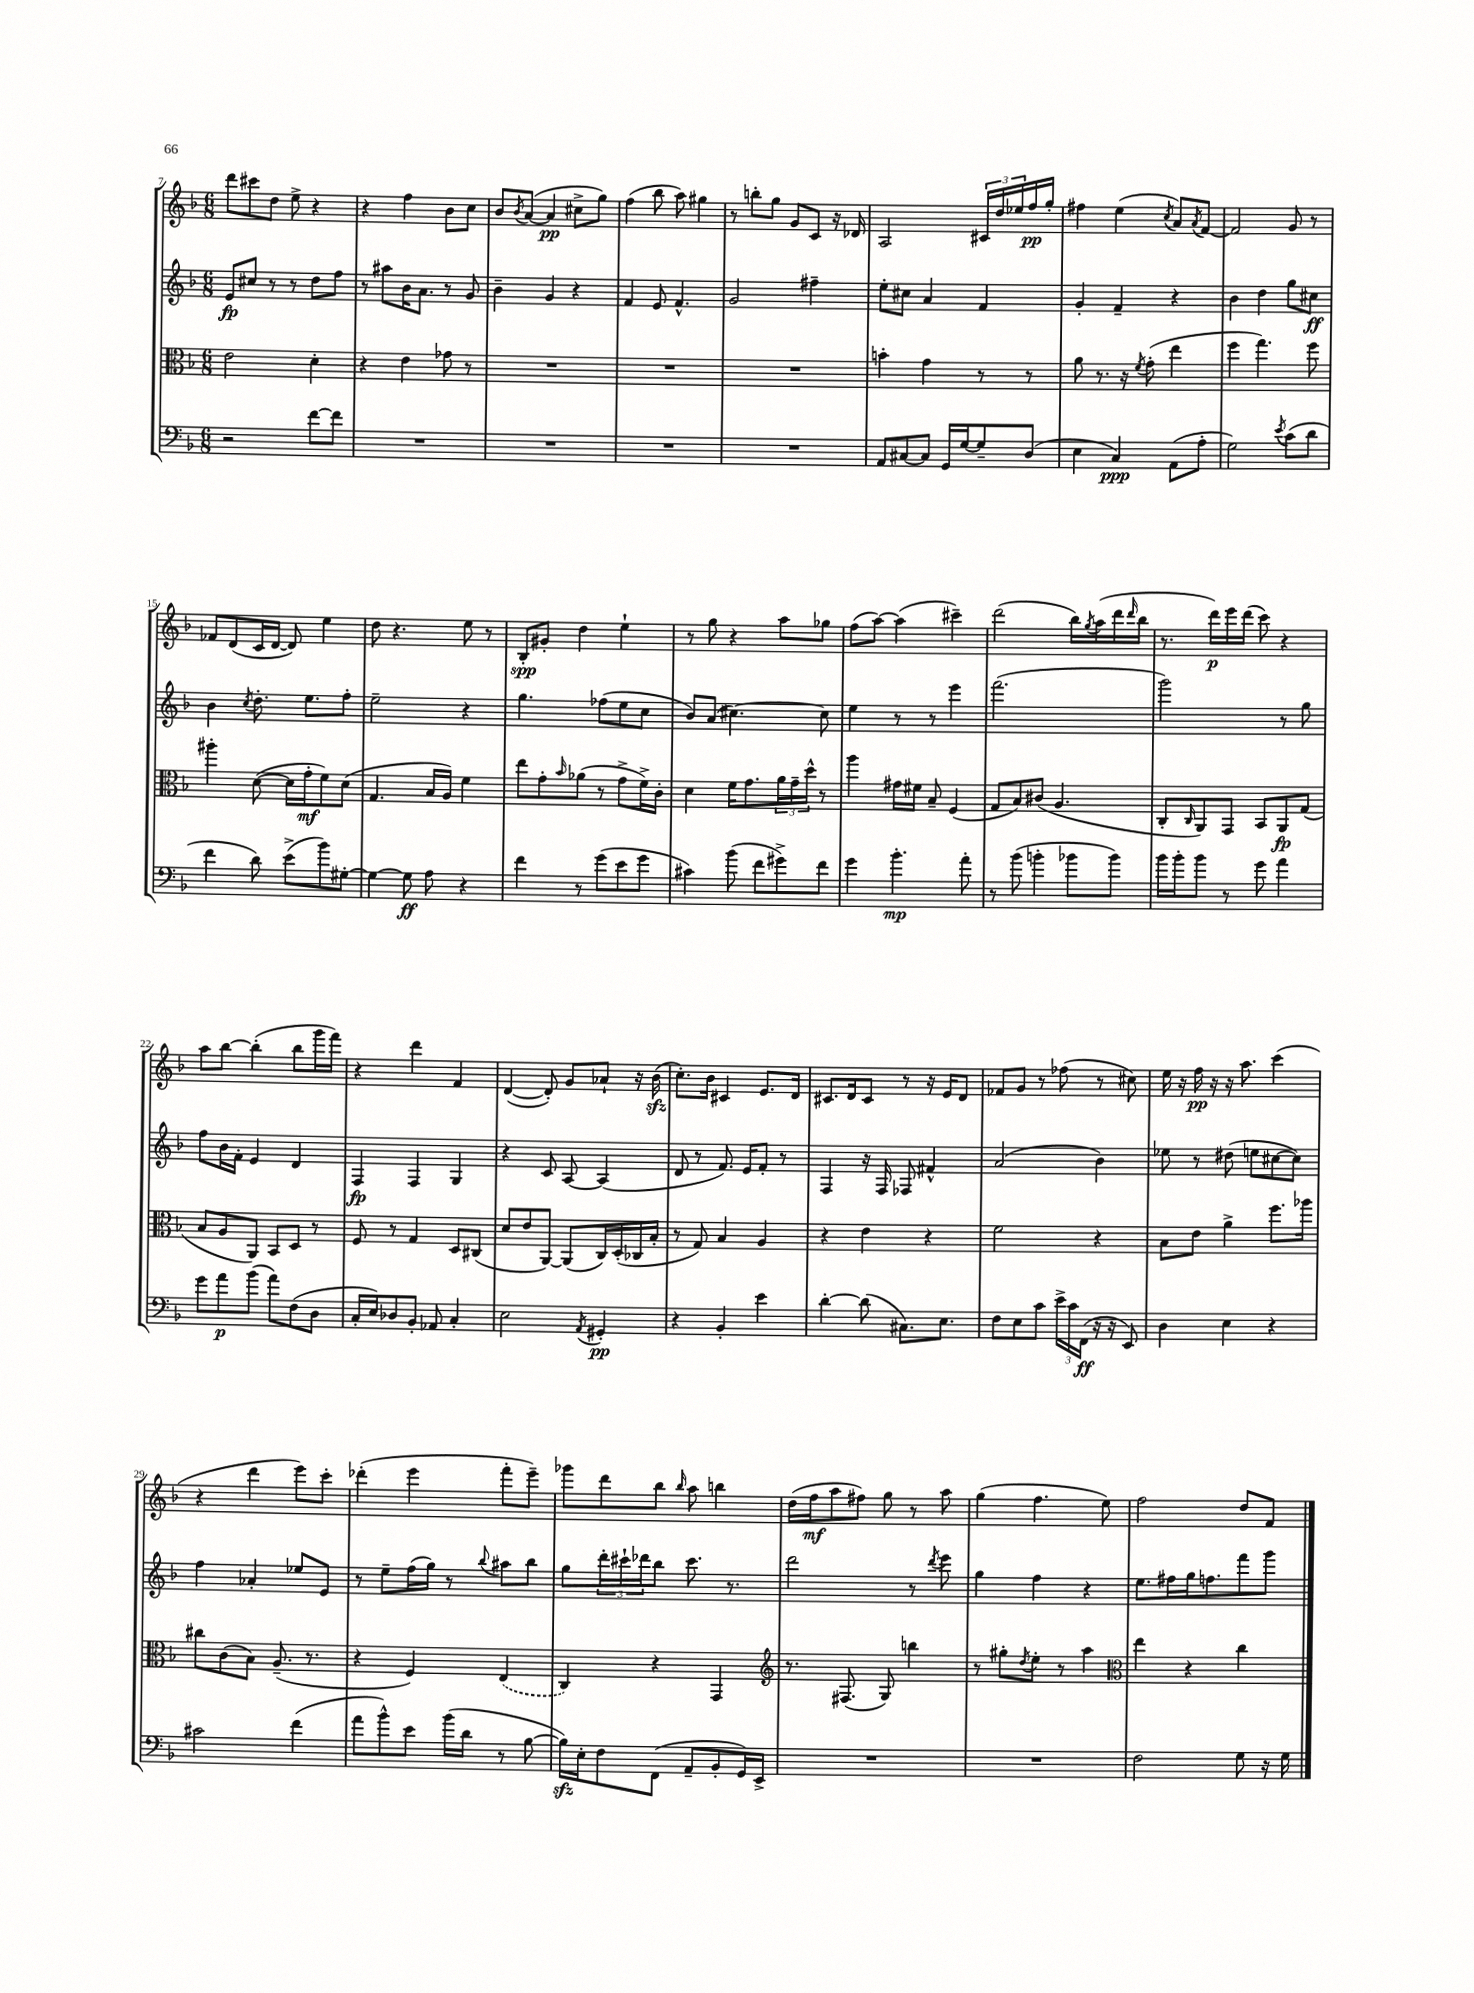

**kern	**dynam	**kern	**dynam	**kern	**dynam	**kern	**dynam
*part4	*part4	*part3	*part3	*part2	*part2	*part1	*part1
*staff4	*staff4	*staff3	*staff3	*staff2	*staff2	*staff1	*staff1
*clefF4	*	*clefC3	*	*clefG2	*	*clefG2	*
*k[b-]	*	*k[b-]	*	*k[b-]	*	*k[b-]	*
*M6/8	*	*M6/8	*	*M6/8	*	*M6/8	*
=7	=7	=7	=7	=7	=7	=7	=7
2r	.	2e\	.	8e/L	fp	8ddd\L	.
.	.	.	.	8cc#X/J	.	8ccc#X\	.
.	.	.	.	8r	.	8dd\J	.
.	.	.	.	8r	.	8ee^\	.
[8f\L	.	4d'\	.	8dd\L	.	4r	.
8f\J]	.	.	.	8ff\J	.	.	.
=8	=8	=8	=8	=8	=8	=8	=8
2.r	.	4r	.	8r	.	4r	.
.	.	.	.	8aa#X\L	.	.	.
.	.	4e\	.	16b-\K	.	4ff\	.
.	.	.	.	8.a\J	.	.	.
.	.	8g-X\	.	8r	.	8b-\L	.
.	.	8r	.	8g/	.	8cc\J	.
=9	=9	=9	=9	=9	=9	=9	=9
2.r	.	2.r	.	4b-~\	.	8b-/L	.
.	.	.	.	.	.	8qb-/	.
.	.	.	.	.	.	([8a/J	.
.	.	.	.	4g/	.	4a/]	pp
.	.	.	.	4r	.	8cc#X^\L	.
.	.	.	.	.	.	8gg\J)	.
=10	=10	=10	=10	=10	=10	=10	=10
2.r	.	2.r	.	4f/	.	(4ff\	.
.	.	.	.	8e/	.	8bb-\	.
.	.	.	.	4.f^^/	.	8aa\)	.
.	.	.	.	.	.	4gg#X\	.
=11	=11	=11	=11	=11	=11	=11	=11
2.r	.	2.r	.	2g/	.	8r	.
.	.	.	.	.	.	8bbn'\L	.
.	.	.	.	.	.	8gg\J	.
.	.	.	.	.	.	8g/L	.
.	.	.	.	4ff#X~\	.	8c/J	.
.	.	.	.	.	.	16r	.
.	.	.	.	.	.	16d-X/	.
=12	=12	=12	=12	=12	=12	=12	=12
8AA/L	.	4bn'\	.	8ee'\L	.	2A/	.
[8C#X/	.	.	.	8cc#X\J	.	.	.
8C#/J]	.	4g\	.	4a/	.	.	.
16GG/LL	.	.	.	.	.	.	.
[16G/J	.	.	.	.	.	.	.
8G~/]	.	8r	.	4f/	.	24c#X/LL	.
.	.	.	.	.	.	24dd/	.
.	.	.	.	.	.	24ee-X/	.
(8D/J	.	8r	.	.	.	16ff/	pp
.	.	.	.	.	.	16gg'/JJ	.
=13	=13	=13	=13	=13	=13	=13	=13
4E\	.	8a\	.	4g'/	.	4ff#X\	.
.	.	8.r	.	.	.	.	.
4C/)	ppp	.	.	4f~/	.	(4ee\	.
.	.	16r	.	.	.	.	.
.	.	8qf/	.	.	.	.	.
.	.	(8g'\	.	.	.	.	.
.	.	.	.	.	.	8qcc/	.
(8AA\L	.	4ee\	.	4r	.	8a/L)	.
.	.	.	.	.	.	8qa/	.
8A'\J	.	.	.	.	.	[8f/J	.
=14	=14	=14	=14	=14	=14	=14	=14
2G\)	.	4ff\	.	4b-\	.	2f/]	.
.	.	4.gg\)	.	4dd\	.	.	.
8qe/	.	.	.	.	.	.	.
(8c\L	.	.	.	8gg\L	.	8g/	.
8d\J	.	8ff\	.	8cc#X\J	ff	8r	.
!!LO:LB:g=z
=15	=15	=15	=15	=15	=15	=15	=15
4f\	.	4aa#X'\	.	4b-\	.	8f-X/L	.
.	.	.	.	.	.	(8d/	.
.	.	.	.	8qcc/	.	.	.
8d\)	.	([8d\	.	8.dd'\	.	16c/L	.
.	.	.	.	.	.	[16d/JJ	.
(8e^\L	.	16d\LL]	.	.	.	8d/])	.
.	.	16g'\J	mf	8.ee\L	.	.	.
8b-\)	.	8f\)	.	.	.	4ee\	.
[8G#X'\J	.	(8d\J	.	8ff'\J	.	.	.
=16	=16	=16	=16	=16	=16	=16	=16
4G#\_	.	4.G/	.	2ee~\	.	8dd\	.
.	.	.	.	.	.	4.r	.
8G#\]	ff	.	.	.	.	.	.
8A\	.	16B-/LL	.	.	.	.	.
.	.	16A/JJ)	.	.	.	.	.
4r	.	4f\	.	4r	.	8ee\	.
.	.	.	.	.	.	8r	.
=17	=17	=17	=17	=17	=17	=17	=17
4f\	.	8ee\L	.	4.gg\	.	8B-'/L	spp
.	.	8g'\	.	.	.	8g#X'/J	.
.	.	16qqb-/	.	.	.	.	.
8r	.	(8a-X\J	.	.	.	4dd\	.
(8g\L	.	8r	.	(8ff-X\L	.	.	.
8e\	.	8g^\L	.	8ee\	.	4ee`\	.
8g\J	.	16f^\L)	.	8cc\J	.	.	.
.	.	16c'\JJ	.	.	.	.	.
=18	=18	=18	=18	=18	=18	=18	=18
4c#X\)	.	4d\	.	8b-/L)	.	8r	.
.	.	.	.	(8a/J	.	8gg\	.
(8b-\	.	16f\KL	.	[4.cc#X\)	.	4r	.
.	.	8.g\	.	.	.	.	.
8f\L	.	.	.	.	.	.	.
8g#X^\)	.	24a\L	.	.	.	8aa\L	.
.	.	24g~\	.	.	.	.	.
.	.	24dd^^\JJ	.	.	.	.	.
8f\J	.	8r	.	8cc#\]	.	8gg-X\J	.
=19	=19	=19	=19	=19	=19	=19	=19
4g\	.	4aa\	.	4ee\	.	(8ff\L	.
.	.	.	.	.	.	[8aa\J)	.
4.b-'\	mp	16g#X\LL	.	8r	.	(4aa\]	.
.	.	16f#X\JJ	.	.	.	.	.
.	.	8B-~/	.	8r	.	.	.
.	.	(4F/	.	4eee\	.	4ccc#X~\)	.
8a'\	.	.	.	.	.	.	.
=20	=20	=20	=20	=20	=20	=20	=20
8r	.	8G/L	.	(2.fff\	.	(2ddd\	.
(8b-\	.	8B-/)	.	.	.	.	.
4bn'\	.	(8c#X/J	.	.	.	.	.
.	.	4.A/	.	.	.	.	.
8b-X\L	.	.	.	.	.	16bb-\LL)	.
.	.	.	.	.	.	8qgg/	.
.	.	.	.	.	.	(16aa\	.
8b-\J)	.	.	.	.	.	16ddd\	.
.	.	.	.	.	.	16qqddd/	.
.	.	.	.	.	.	16bb-\JJ	.
=21	=21	=21	=21	=21	=21	=21	=21
16b-\LL	.	8C'/L	.	2ggg\)	.	8.r	.
16b-'\J	.	.	.	.	.	.	.
.	.	16qqC/	.	.	.	.	.
8b-\J	.	8AA/)	.	.	.	.	.
.	.	.	.	.	.	16ddd\LL)	p
8r	.	8GG/J	.	.	.	16eee\	.
.	.	.	.	.	.	(16ddd\JJ	.
8g\	.	8BB-/L	.	.	.	8ccc\)	.
4a\	.	8AA/	fp	8r	.	4r	.
.	.	(8G/J	.	8gg\	.	.	.
!!LO:LB:g=z
=22	=22	=22	=22	=22	=22	=22	=22
8g\L	.	8B-/L	.	8ff\L	.	8aa\L	.
8a\	p	8A/	.	16b-\L	.	[8bb-\J	.
.	.	.	.	16f'\JJ	.	.	.
(8b-\J	.	8AA/J)	.	4e/	.	(4bb-'\]	.
8a\L)	.	8BB-/L	.	.	.	.	.
(8F\	.	8D/J	.	4d/	.	8bb-\L	.
8D\J	.	8r	.	.	.	16ggg\L	.
.	.	.	.	.	.	16fff\JJ)	.
=23	=23	=23	=23	=23	=23	=23	=23
16C'/LL	.	8F/	.	4F/	fp	4r	.
16E/J)	.	.	.	.	.	.	.
8D-X/	.	8r	.	.	.	.	.
8BB-'/J	.	4G/	.	4F/	.	4ddd\	.
8AA-X/	.	.	.	.	.	.	.
4C'/	.	8D/L	.	4G/	.	4f/	.
.	.	(8C#X/J	.	.	.	.	.
=24	=24	=24	=24	=24	=24	=24	=24
2E\	.	8d/L	.	4r	.	([4d/	.
.	.	8e/	.	.	.	.	.
.	.	[8AA/J)	.	8c/	.	8d'/])	.
.	.	(8AA/L]	.	[8A/	.	8g/L	.
8qAA/	.	.	.	.	.	.	.
4GG#X'/	pp	16C/L)	.	(4A/]	.	8a-X`/J	.
.	.	(16D'/	.	.	.	.	.
.	.	16C-X/	.	.	.	16r	.
.	.	16B-'/JJ	.	.	.	(16b-zz\	.
=25	=25	=25	=25	=25	=25	=25	=25
4r	.	8r	.	8d/	.	8.cc'\L)	.
.	.	8G/)	.	8r	.	.	.
.	.	.	.	.	.	16b-\Jk	.
4BB-'/	.	4B-/	.	8.f/)	.	4c#X/	.
.	.	.	.	16e/KL	.	.	.
4e\	.	4A/	.	8f'/J	.	8.e/L	.
.	.	.	.	8r	.	.	.
.	.	.	.	.	.	16d/Jk	.
=26	=26	=26	=26	=26	=26	=26	=26
[4d'\	.	4r	.	4F/	.	8.c#X/L	.
.	.	.	.	.	.	16d/k	.
(8d\]	.	4e\	.	16r	.	8c#/J	.
.	.	.	.	16F/	.	.	.
8.C#X\L)	.	.	.	8F-X/	.	8r	.
.	.	4r	.	4f#X^^/	.	16r	.
8.E\J	.	.	.	.	.	16e/KL	.
.	.	.	.	.	.	8d/J	.
=27	=27	=27	=27	=27	=27	=27	=27
8F\L	.	2f\	.	(2a/	.	8f-X/L	.
8E\	.	.	.	.	.	8g/J	.
8c\J	.	.	.	.	.	8r	.
24e^\LL	.	.	.	.	.	(8ff-X\	.
24c\	.	.	.	.	.	.	.
(24FF\JJ	ff	.	.	.	.	.	.
16r	.	4r	.	4b-\)	.	8r	.
16r	.	.	.	.	.	.	.
8EE/)	.	.	.	.	.	8cc#X\)	.
=28	=28	=28	=28	=28	=28	=28	=28
4D\	.	8B-\L	.	8ee-X\	.	16ee\	.
.	.	.	.	.	.	16r	.
.	.	8e\J	.	8r	.	16ff\	pp
.	.	.	.	.	.	16r	.
4E\	.	4a^\	.	(8dd#X\	.	16r	.
.	.	.	.	.	.	8.aa\	.
.	.	.	.	8een\L	.	.	.
4r	.	8.ff\L	.	[8cc#X\	.	(4ccc\	.
.	.	.	.	8cc#\J])	.	.	.
.	.	16aa-X\Jk	.	.	.	.	.
!!LO:LB:g=z
=29	=29	=29	=29	=29	=29	=29	=29
2c#X\	.	8cc#X\L	.	4ff\	.	4r	.
.	.	(8c\	.	.	.	.	.
.	.	8B-\J)	.	4a-X'/	.	4ddd\	.
.	.	(8.A~/	.	.	.	.	.
(4f\	.	.	.	8ee-X/L	.	8eee\L)	.
.	.	8.r	.	.	.	.	.
.	.	.	.	8e/J	.	8ccc'\J	.
=30	=30	=30	=30	=30	=30	=30	=30
8a\L	.	4r	.	8r	.	(4ddd-X'\	.
8b-^^\)	.	.	.	8ee~\L	.	.	.
8e\J	.	4F/)	.	(16ff\L	.	4eee\	.
.	.	.	.	16gg\JJ)	.	.	.
(16b-\LL	.	.	.	8r	.	.	.
16d\JJ	.	.	.	.	.	.	.
.	.	.	.	8qqbb-/	.	.	.
8r	.	(4E/	.	8aa#X\L	.	8fff'\L	.
[8B-\	.	.	.	8bb-\J	.	8eee~\J)	.
=31	=31	=31	=31	=31	=31	=31	=31
16B-zz\LL])	.	4C/)	.	8gg\L	.	8ggg-X\L	.
16E'\J	.	.	.	.	.	.	.
8F\	.	.	.	24ddd'\L	.	8ddd\	.
.	.	.	.	24ccc#X`\	.	.	.
.	.	.	.	24ddd-X\J	.	.	.
(8FF\J	.	4r	.	8bb-\J	.	8bb-\J	.
.	.	.	.	.	.	16qqbb-/	.
8AA~/L	.	.	.	8.ccc#\	.	8aa\	.
8BB-'/	.	4GG/	.	.	.	4bbn\	.
.	.	.	.	8.r	.	.	.
16GG/L)	.	.	.	.	.	.	.
16EE^/JJ	.	.	.	.	.	.	.
=32	=32	=32	=32	=32	=32	=32	=32
*	*	*clefG2	*	*	*	*	*
2.r	.	8.r	.	2ddd\	.	(16dd\LL	.
.	.	.	.	.	.	16ff\J	mf
.	.	.	.	.	.	8aa\	.
.	.	(8.F#X/	.	.	.	.	.
.	.	.	.	.	.	8ff#X\J)	.
.	.	8G/)	.	.	.	8gg\	.
.	.	4bbn\	.	8r	.	8r	.
.	.	.	.	8qddd/	.	.	.
.	.	.	.	8eee\	.	8aa\	.
=33	=33	=33	=33	=33	=33	=33	=33
2.r	.	8r	.	4gg\	.	(4gg\	.
.	.	8gg#X'\L	.	.	.	.	.
.	.	8qdd/	.	.	.	.	.
.	.	8ee'\J	.	4ff\	.	4.ff\	.
.	.	8r	.	.	.	.	.
.	.	4aa\	.	4r	.	.	.
.	.	.	.	.	.	8ee\)	.
=34	=34	=34	=34	=34	=34	=34	=34
*	*	*clefC3	*	*	*	*	*
2F\	.	4ee\	.	8.ee\L	.	2ff\	.
.	.	.	.	16ff#X\L	.	.	.
.	.	4r	.	16gg\J	.	.	.
.	.	.	.	8.ffn\	.	.	.
8G\	.	4cc\	.	8fff\	.	8dd/L	.
16r	.	.	.	8ggg\J	.	8f/J	.
16G\	.	.	.	.	.	.	.
==	==	==	==	==	==	==	==
*-	*-	*-	*-	*-	*-	*-	*-
